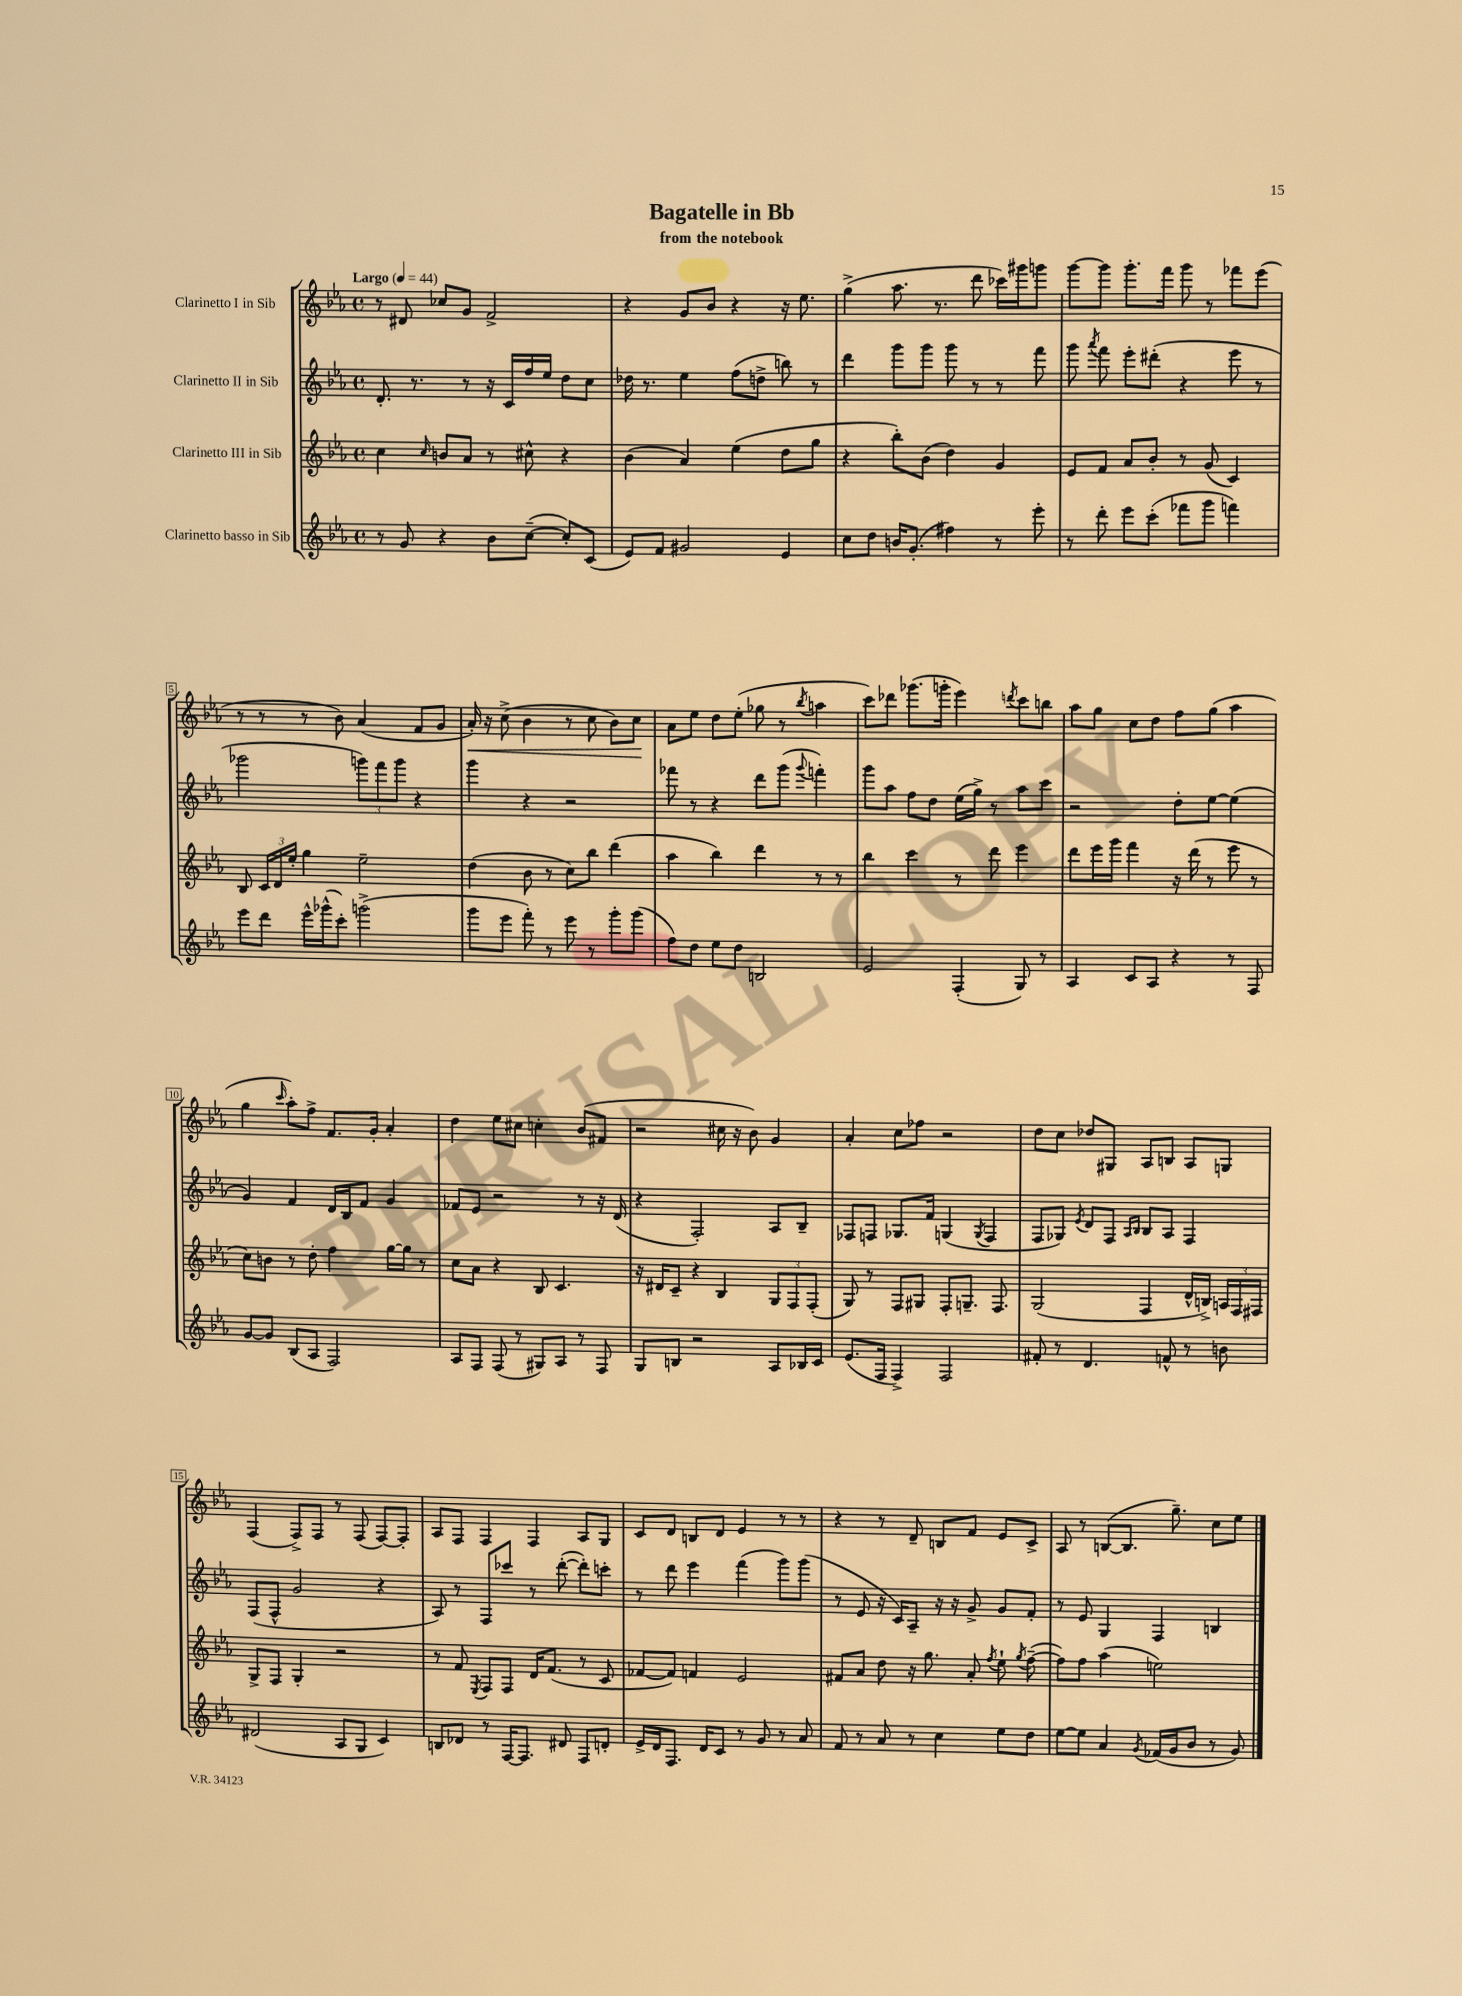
\header { title = "Bagatelle in Bb" subtitle = "from the notebook" }
<<
\new StaffGroup <<
\new Staff = "s0" \with { instrumentName = "Clarinetto I in Sib" } {
    \clef treble \key ees \major \defaultTimeSignature \time 4/4 \tempo "Largo" 4 = 44
    \autoBeamOff r8 dis'8 ces''8[ g'8] f'2-> |
    r4 g'8[ bes'8] r4 r16 ees''8. |
    g''4->( aes''8. r8. d'''8 ces'''16[) gis'''16 g'''8] |
    g'''8[~ g'''8] g'''8.[-. f'''16] g'''8 r8 fes'''8[ ees'''8]( |
    r8 r8 r8 bes'8) aes'4( f'8[ g'8] |
    aes'16-.\<) r16 c''8->( bes'4 r8 c''8 bes'8[) c''8]\! |
    aes'8[ ees''8] d''8[ ees''8]-.( ges''8 r8 \acciaccatura { bes''8 } a''4 |
    c'''8[) des'''8] ges'''8.[( g'''16]-. ees'''4) \acciaccatura { d'''8 } c'''8[ b''8] |
    aes''8[ g''8] c''8[ d''8] f''8[ g''8]( aes''4 |
    g''4 \grace { c'''16 } aes''8[-.) f''8]-> f'8.[ g'16]-. aes'4-. |
    d''4 ees''8[ cis''8] c''4-. bes'8[( fis'8] |
    r2 cis''16 r16 bes'8) g'4 |
    aes'4-. c''8[ fes''8] r2 |
    d''8[ c''8] des''8[ gis8] aes8[ b8] aes8[ g8] |
    f4( f8[->) f8] r8 f8( f8[~) f8]-. |
    aes8[ f8] f4 f4 aes8[ g8] |
    c'8[ d'8] b8[ d'8] ees'4 r8 r8 |
    r4 r8 d'8-- b8[ f'8] ees'8[ c'8]-> |
    aes8 r8 b8[~( b8.] g''8.--) c''8[ ees''8] \bar "|." |
}
\new Staff = "s1" \with { instrumentName = "Clarinetto II in Sib" } {
    \clef treble \key ees \major \defaultTimeSignature \time 4/4
    \autoBeamOff d'8.-. r8. r8 r16 c'16[ f''16 ees''16] d''8[ c''8] |
    des''16 r8. ees''4 f''8[( d''8]-> b''8) r8 |
    d'''4 g'''8[ g'''8] g'''8 r8 r8 f'''8 |
    g'''8 \acciaccatura { aes'''8 } f'''8 ees'''8[-. dis'''8]-.( r4 ees'''8 r8 |
    ges'''2 \tuplet 3/2 { g'''8[) f'''8 g'''8] } r4 |
    g'''4 r4 r2 |
    fes'''8 r8 r4 d'''8[ g'''8]( \appoggiatura { g'''8 } f'''4-.) |
    g'''8[ aes''8] f''8[ d''8] ees''16[( g''16]->) r8 aes''8[ c'''8] |
    r2 d''8[-. ees''8]~ ees''4( |
    g'4) f'4 d'16[ bes16 f'8] g'4 |
    fes'8[ ees'8] r2 r8 r16 d'16( |
    r4 f2-.) aes8[ bes8]-- |
    fes8[ f8] ges8.[ f'16] g4( \acciaccatura { g8 } f4 |
    f8[ ges8]) \acciaccatura { ees'8 } d'8[ f8] \grace { aes16[ bes16] } bes8[ aes8] f4 |
    f8[( f8]-^ g'2 r4 |
    aes8) r8 f8[ ces'''8] r8 d'''8~-.( d'''8[-.) c'''8]-. |
    r8 d'''8 ees'''4 f'''4( g'''8[) g'''8]( |
    r8 ees'8 r16 c'16[) aes8]-- r16 r16 g'8-> g'8[ f'8]-. |
    r8 ees'8 g4 f4 b4 \bar "|." |
}
\new Staff = "s2" \with { instrumentName = "Clarinetto III in Sib" } {
    \clef treble \key ees \major \defaultTimeSignature \time 4/4
    \autoBeamOff c''4 \grace { c''16 } b'8[ aes'8] r8 cis''8-^ r4 |
    bes'4( aes'4) ees''4( d''8[ g''8] |
    r4 bes''8[-.) bes'8]( d''4) g'4 |
    ees'8[ f'8] aes'8[ bes'8]-. r8 g'8( c'4) |
    bes8 \tuplet 3/2 { c'16[ d'16 ees''16]-. } g''4 ees''2-- |
    d''4( bes'8 r8 c''8[) bes''8] d'''4( |
    aes''4 bes''4) d'''4 r8 r8 |
    bes''4 c'''4 r8 d'''8 ees'''4 |
    d'''8[ ees'''16 g'''16] f'''4 r16 d'''16( r8 ees'''8 r8 |
    c''8[) b'8] r8 d''8-. f''4 g''16[~ g''16] r8 |
    c''8[ aes'8] r4 bes8 c'4. |
    r16 dis'16[ c'8]-- r4 bes4 \tuplet 3/2 { g8[ f8 f8]-.( } |
    g8) r8 f8[ gis8] f8[-. g8.]-- f8. |
    g2( f4 d'16[-^ b16]->) \tuplet 3/2 { a16[ f16 fis16] } |
    g8[-> f8] g4-. r2 |
    r8 f'8 \acciaccatura { ees8 } f8[ f8] d'16[ f'8.]( r8 c'8 |
    fes'8[~ fes'8]) f'4 ees'2 |
    fis'8[ aes'8] d''8 r16 g''8. aes'8-. \acciaccatura { f''8 } ees''8-! \acciaccatura { g''8 } f''8~--( |
    f''8[) f''8] aes''4( e''2) \bar "|." |
}
\new Staff = "s3" \with { instrumentName = "Clarinetto basso in Sib" } {
    \clef treble \key ees \major \defaultTimeSignature \time 4/4
    \autoBeamOff r8 g'8 r4 bes'8[ c''8]~--( c''8[-.) c'8]( |
    ees'8[) f'8] gis'2 ees'4 |
    c''8[ d''8] b'16[ g'8.]-.( fis''4) r8 ees'''8-. |
    r8 d'''8-. ees'''8[ c'''8]-.( fes'''8[ g'''8] f'''4) |
    ees'''8[ d'''8] ees'''16[-^ ges'''16-^( c'''8]-.) g'''2->( |
    g'''8[ ees'''8] f'''8-.) r8 ees'''8 r8 g'''8[-. g'''8]( |
    f''8[) d''8] ees''8[ d''8] b2 |
    ees'2 f4-.( g8) r8 |
    aes4 c'8[ aes8] r4 r8 f8 |
    g'8[~ g'8] bes8[( aes8] f2) |
    aes8[ f8] f8( r8 gis8[) aes8] r8 f8 |
    g8[ b8] r2 aes8[ bes16 c'16] |
    ees'8.[( f16] f4->) f2 |
    fis'8-. r8 d'4. f'8-^ r8 b'8 |
    dis'2( aes8[ g8] c'4) |
    b8[ des'8] r8 f16[~ f8.] dis'8 f8[ d'8]-. |
    ees'16[-> d'16 f8.] d'16[ c'8] r8 g'8 r8 aes'8 |
    f'8 r8 aes'8 r8 c''4 ees''8[ d''8] |
    ees''8[~ ees''8] aes'4 \acciaccatura { g'8 } fes'16[( g'16 bes'8] r8 g'8) \bar "|." |
}
>>
>>
\layout { \context { \Score \override BarNumber.stencil = #(make-stencil-boxer 0.1 0.3 ly:text-interface::print) } }
